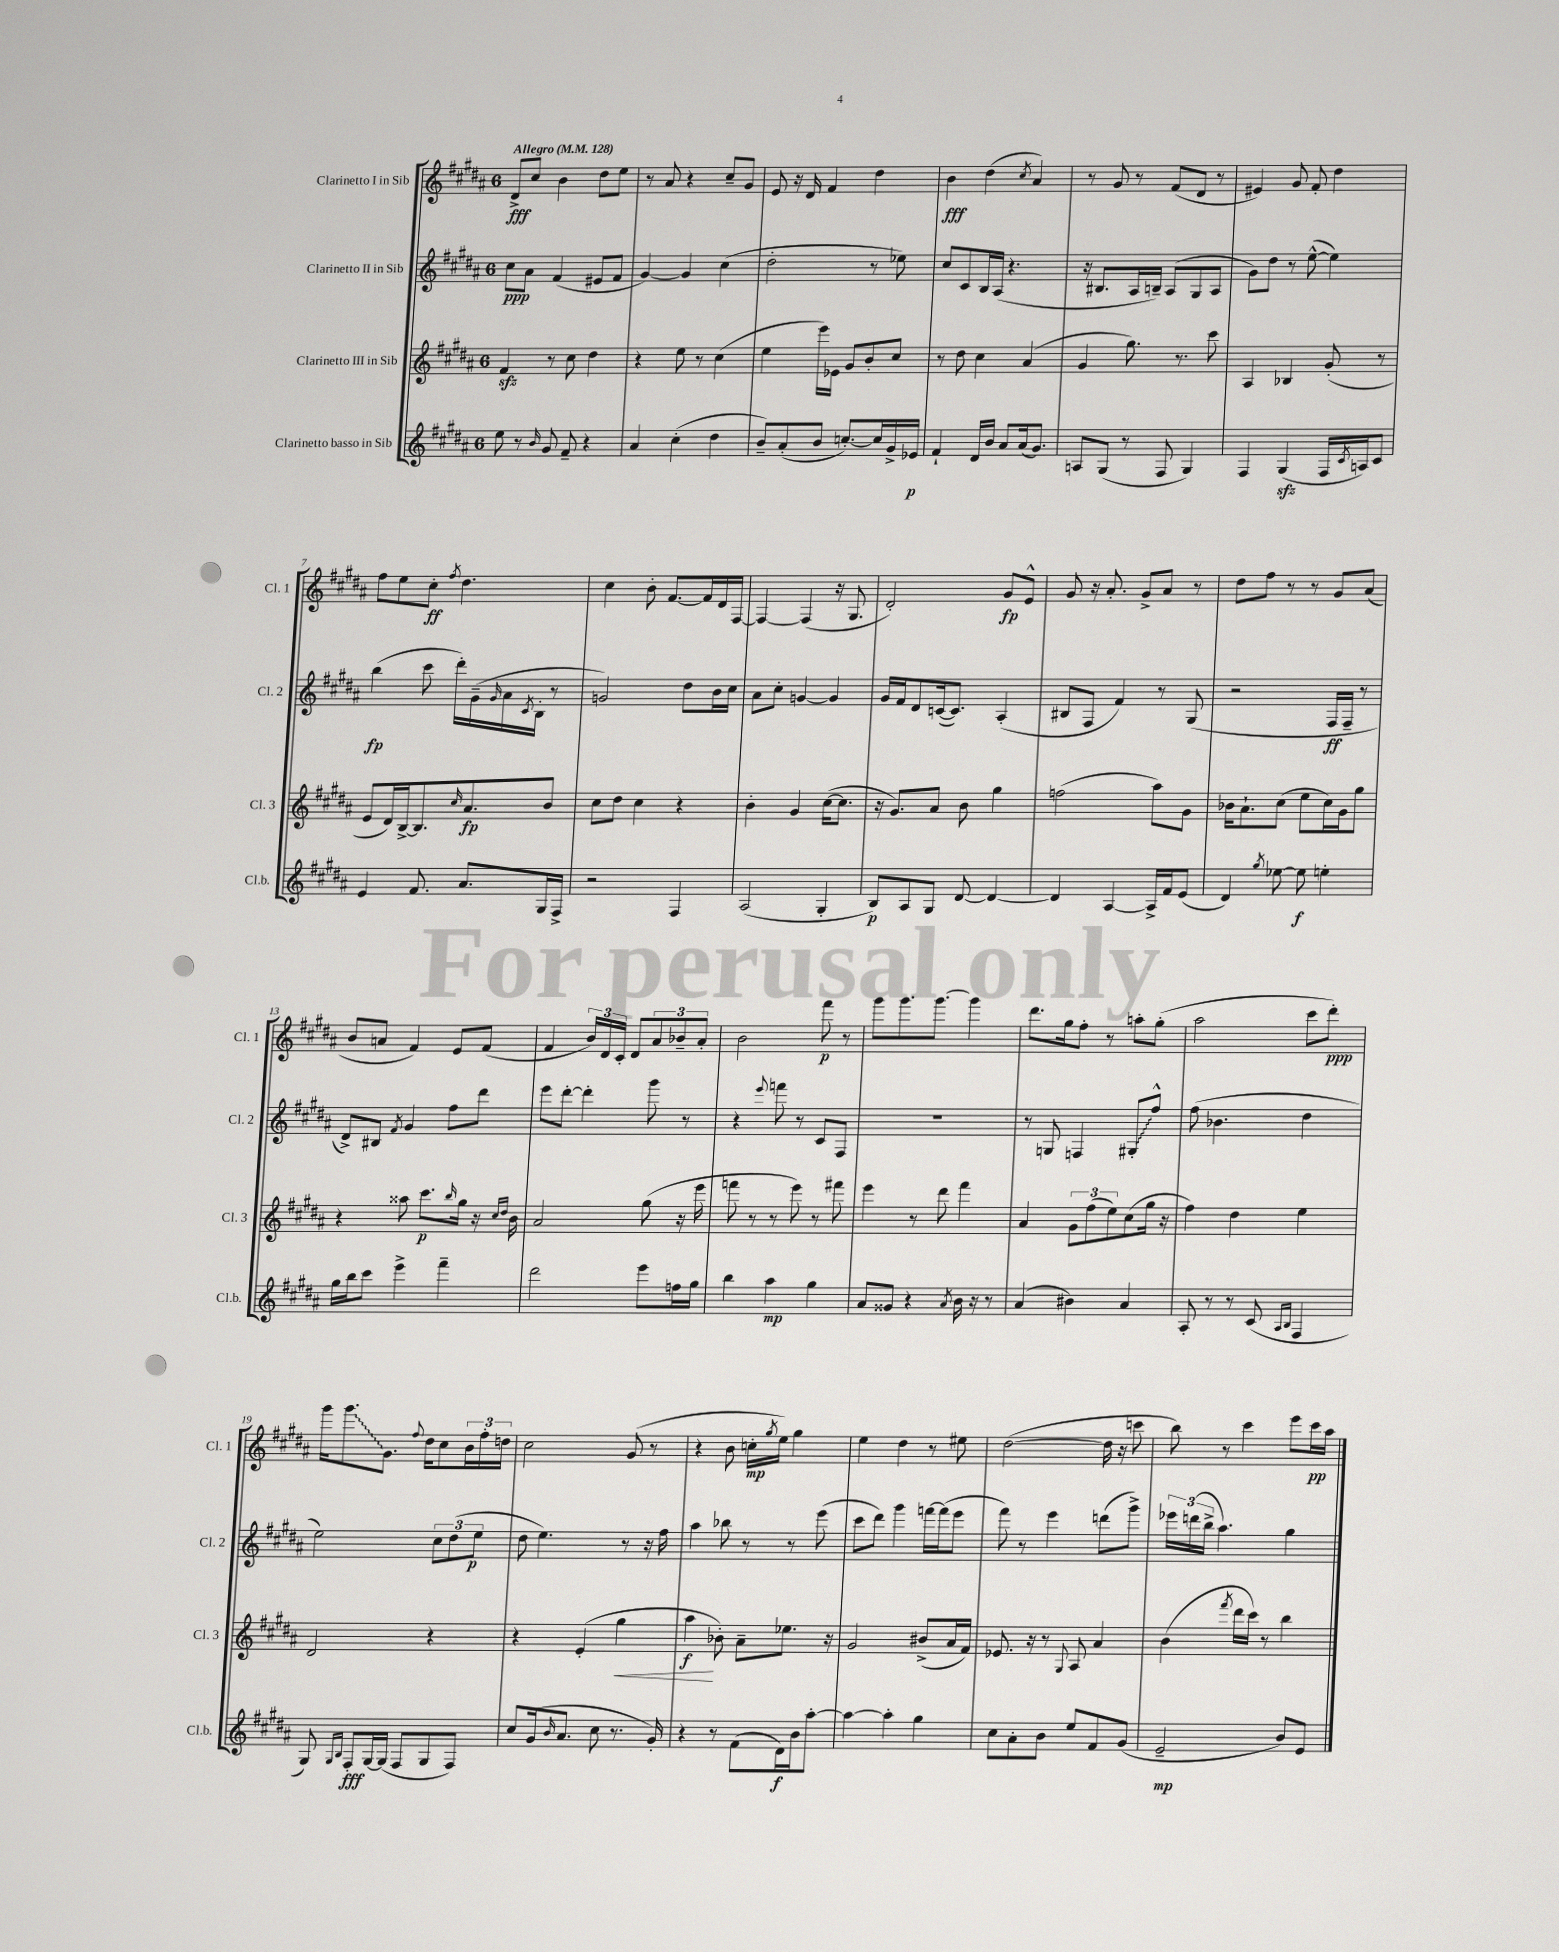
<<
\new StaffGroup <<
\new Staff = "s0" \with { instrumentName = "Clarinetto I in Sib" shortInstrumentName = "Cl. 1" } {
    \clef treble \key b \major \once \override Staff.TimeSignature.style = #'single-digit \time 6/8 \tempo "Allegro" 4 = 128
    dis'8->\fff cis''8 b'4 dis''8 e''8 |
    r8 ais'8 r4 cis''8-- gis'8 |
    e'8 r16 dis'16 fis'4 dis''4 |
    b'4\fff dis''4( \acciaccatura { cis''8 } ais'4) |
    r8 gis'8 r8 fis'8( dis'8 r8 |
    eis'4) gis'8 fis'8-. dis''4 |
    fis''8 e''8 cis''8-.\ff \acciaccatura { fis''8 } dis''4. |
    cis''4 b'8-. fis'8.~ fis'16 dis'16 fis16~ |
    fis4~ fis4( r16 gis8. |
    dis'2-.) gis'8\fp e'8-^ |
    gis'8 r16 ais'8.-. gis'8-> ais'8 r8 |
    dis''8 fis''8 r8 r8 gis'8 ais'8( |
    b'8 a'8 fis'4) e'8 fis'8( |
    fis'4 \tuplet 3/2 { b'16) dis'16 cis'16-. } dis'8 \tuplet 3/2 { ais'8 bes'8-- ais'8-. } |
    b'2 fis'''8\p r8 |
    gis'''8 gis'''8. gis'''8.~ gis'''4 |
    dis'''8. gis''16 fis''8-. r8 a''8-. gis''8-.( |
    ais''2 cis'''8 dis'''8-.\ppp) |
    gis'''16 \once \override Glissando.style = #'zigzag gis'''8.\glissando gis'8. \appoggiatura { fis''8 } dis''16 cis''8 \tuplet 3/2 { b'16 fis''16-. d''16 } |
    cis''2 gis'8( r8 |
    r4 b'8 c''16-.\mp \acciaccatura { gis''8 } e''16) gis''4 |
    e''4 dis''4 r8 eis''8 |
    dis''2~( dis''16 r16 c'''8 |
    b''8) r8 cis'''4 e'''8 cis'''16\pp ais''16 \bar "|." |
}
\new Staff = "s1" \with { instrumentName = "Clarinetto II in Sib" shortInstrumentName = "Cl. 2" } {
    \clef treble \key b \major \once \override Staff.TimeSignature.style = #'single-digit \time 6/8
    cis''8\ppp ais'8 fis'4( eis'8 fis'8 |
    gis'4~) gis'4 cis''4( |
    dis''2-. r8 ees''8) |
    cis''8 cis'8 b16 ais16( r4. |
    r16 bis8. ais16 b16--) ais8( gis8 ais8 |
    gis'8) dis''8 r8 e''8~-^( e''4) |
    b''4\fp( cis'''8 dis'''16-.) gis'16--( \grace { gis'16 } ais'16 \acciaccatura { cis'8 } b16-. r8 |
    g'2) dis''8 b'16 cis''16 |
    ais'8 cis''8-. g'4~ g'4 |
    gis'16 fis'16 dis'8 c'16~( c'8.) ais4-.( |
    bis8 fis8 fis'4) r8 gis8( |
    r2 fis16\ff fis16-- r8 |
    dis'8->) bis8 \acciaccatura { fis'8 } gis'4 fis''8 dis'''8 |
    e'''8 dis'''8~-. dis'''4-. gis'''8 r8 |
    r4 \appoggiatura { e'''8 } f'''8 r8 cis'8 fis8 |
    R2. |
    r8 g8 f4 \once \override Glissando.style = #'zigzag gis8-.\glissando fis''8-^ |
    fis''8( bes'4. dis''4 |
    e''2) \tuplet 3/2 { cis''8 dis''8( e''8\p } |
    dis''8 e''4.) r8 r16 fis''16 |
    ais''4 bes''8 r8 r8 e'''8( |
    cis'''8 dis'''8) gis'''4 f'''16~ f'''16( e'''8 |
    fis'''8) r8 e'''4 d'''8( gis'''8->) |
    \tuplet 3/2 { ees'''16 d'''16( b''16-> } ais''4.) gis''4 \bar "|." |
}
\new Staff = "s2" \with { instrumentName = "Clarinetto III in Sib" shortInstrumentName = "Cl. 3" } {
    \clef treble \key b \major \once \override Staff.TimeSignature.style = #'single-digit \time 6/8
    fis'4\sfz r8 cis''8 dis''4 |
    r4 e''8 r8 cis''4( |
    e''4 e'''16) ees'16 gis'8 b'8-. cis''8 |
    r8 dis''8 cis''4 ais'4( |
    gis'4 gis''8.) r8. cis'''8 |
    ais4 bes4 gis'8-.( r8 |
    e'8 dis'16) b16~-> b8. \grace { cis''16 } ais'8.\fp b'8 |
    cis''8 dis''8 cis''4 r4 |
    b'4-. gis'4 cis''16~( cis''8. |
    r16 gis'8.) ais'8 b'8 gis''4 |
    f''2( ais''8) gis'8 |
    bes'16 ais'8.-! cis''8( e''8 cis''16) gis'16 gis''8 |
    r4 aisis''8 cis'''8.\p \grace { b''16 } gis''16 r16 \grace { cis''16 dis''16 } b'16 |
    ais'2 gis''8( r16 e'''16 |
    f'''8 r8 r8 e'''8) r8 fis'''8 |
    e'''4 r8 dis'''8 fis'''4 |
    ais'4 \tuplet 3/2 { gis'8 fis''8( e''8) } cis''8( gis''16 r16 |
    fis''4) dis''4 e''4 |
    dis'2 r4 |
    r4 e'4-.( gis''4\< |
    ais''4\f\! bes'8-.) ais'8-- ees''8. r16 |
    gis'2 bis'8->( ais'16 fis'16) |
    ees'8. r16 r8 \appoggiatura { gis8 } ais8 ais'4 |
    b'4( \acciaccatura { fis'''8 } dis'''16 cis'''16) r8 b''4 \bar "|." |
}
\new Staff = "s3" \with { instrumentName = "Clarinetto basso in Sib" shortInstrumentName = "Cl.b." } {
    \clef treble \key b \major \once \override Staff.TimeSignature.style = #'single-digit \time 6/8
    e''8 r8 \grace { b'16 } gis'8 fis'8-- r4 |
    ais'4 cis''4-.( dis''4 |
    b'8--) ais'8-.( b'8 c''8.~-.) c''16 gis'16-> ees'16\p |
    fis'4-! dis'16 b'16 ais'8 ais'16( gis'8.) |
    a8 gis8( r8 fis8 gis4) |
    fis4 gis4\sfz( fis16 \acciaccatura { cis'8 } a16) cis'8 |
    e'4 fis'8. ais'8. gis16 fis16-> |
    r2 fis4 |
    ais2( gis4-. |
    b8\p) ais8 gis8 dis'8~ dis'4~ |
    dis'4 ais4~ ais16-> fis'16 e'8( |
    dis'4) \acciaccatura { gis''8 } ees''8~ ees''8\f e''4-. |
    gis''16 b''16 cis'''8 e'''4-> fis'''4-- |
    dis'''2 e'''8 f''16 gis''16 |
    b''4 ais''4\mp gis''4 |
    ais'8 gisis'8 r4 \acciaccatura { ais'8 } b'16 r16 r8 |
    ais'4( bis'4) ais'4 |
    ais8-. r8 r8 cis'8( \grace { ais16 b16 } fis4 |
    gis8) \grace { gis16 b16 } fis8-.\fff gis16~ gis16( fis8 gis8 fis8) |
    cis''8 gis'16( \grace { b'16 } ais'8. cis''8 r8. gis'16-.) |
    r4 r8 fis'8( dis'16\f) b'16 ais''8~-. |
    ais''4~ ais''4-. gis''4 |
    cis''8 ais'8-. b'8 e''8 fis'8 gis'8( |
    e'2--\mp b'8) e'8 \bar "|." |
}
>>
>>
